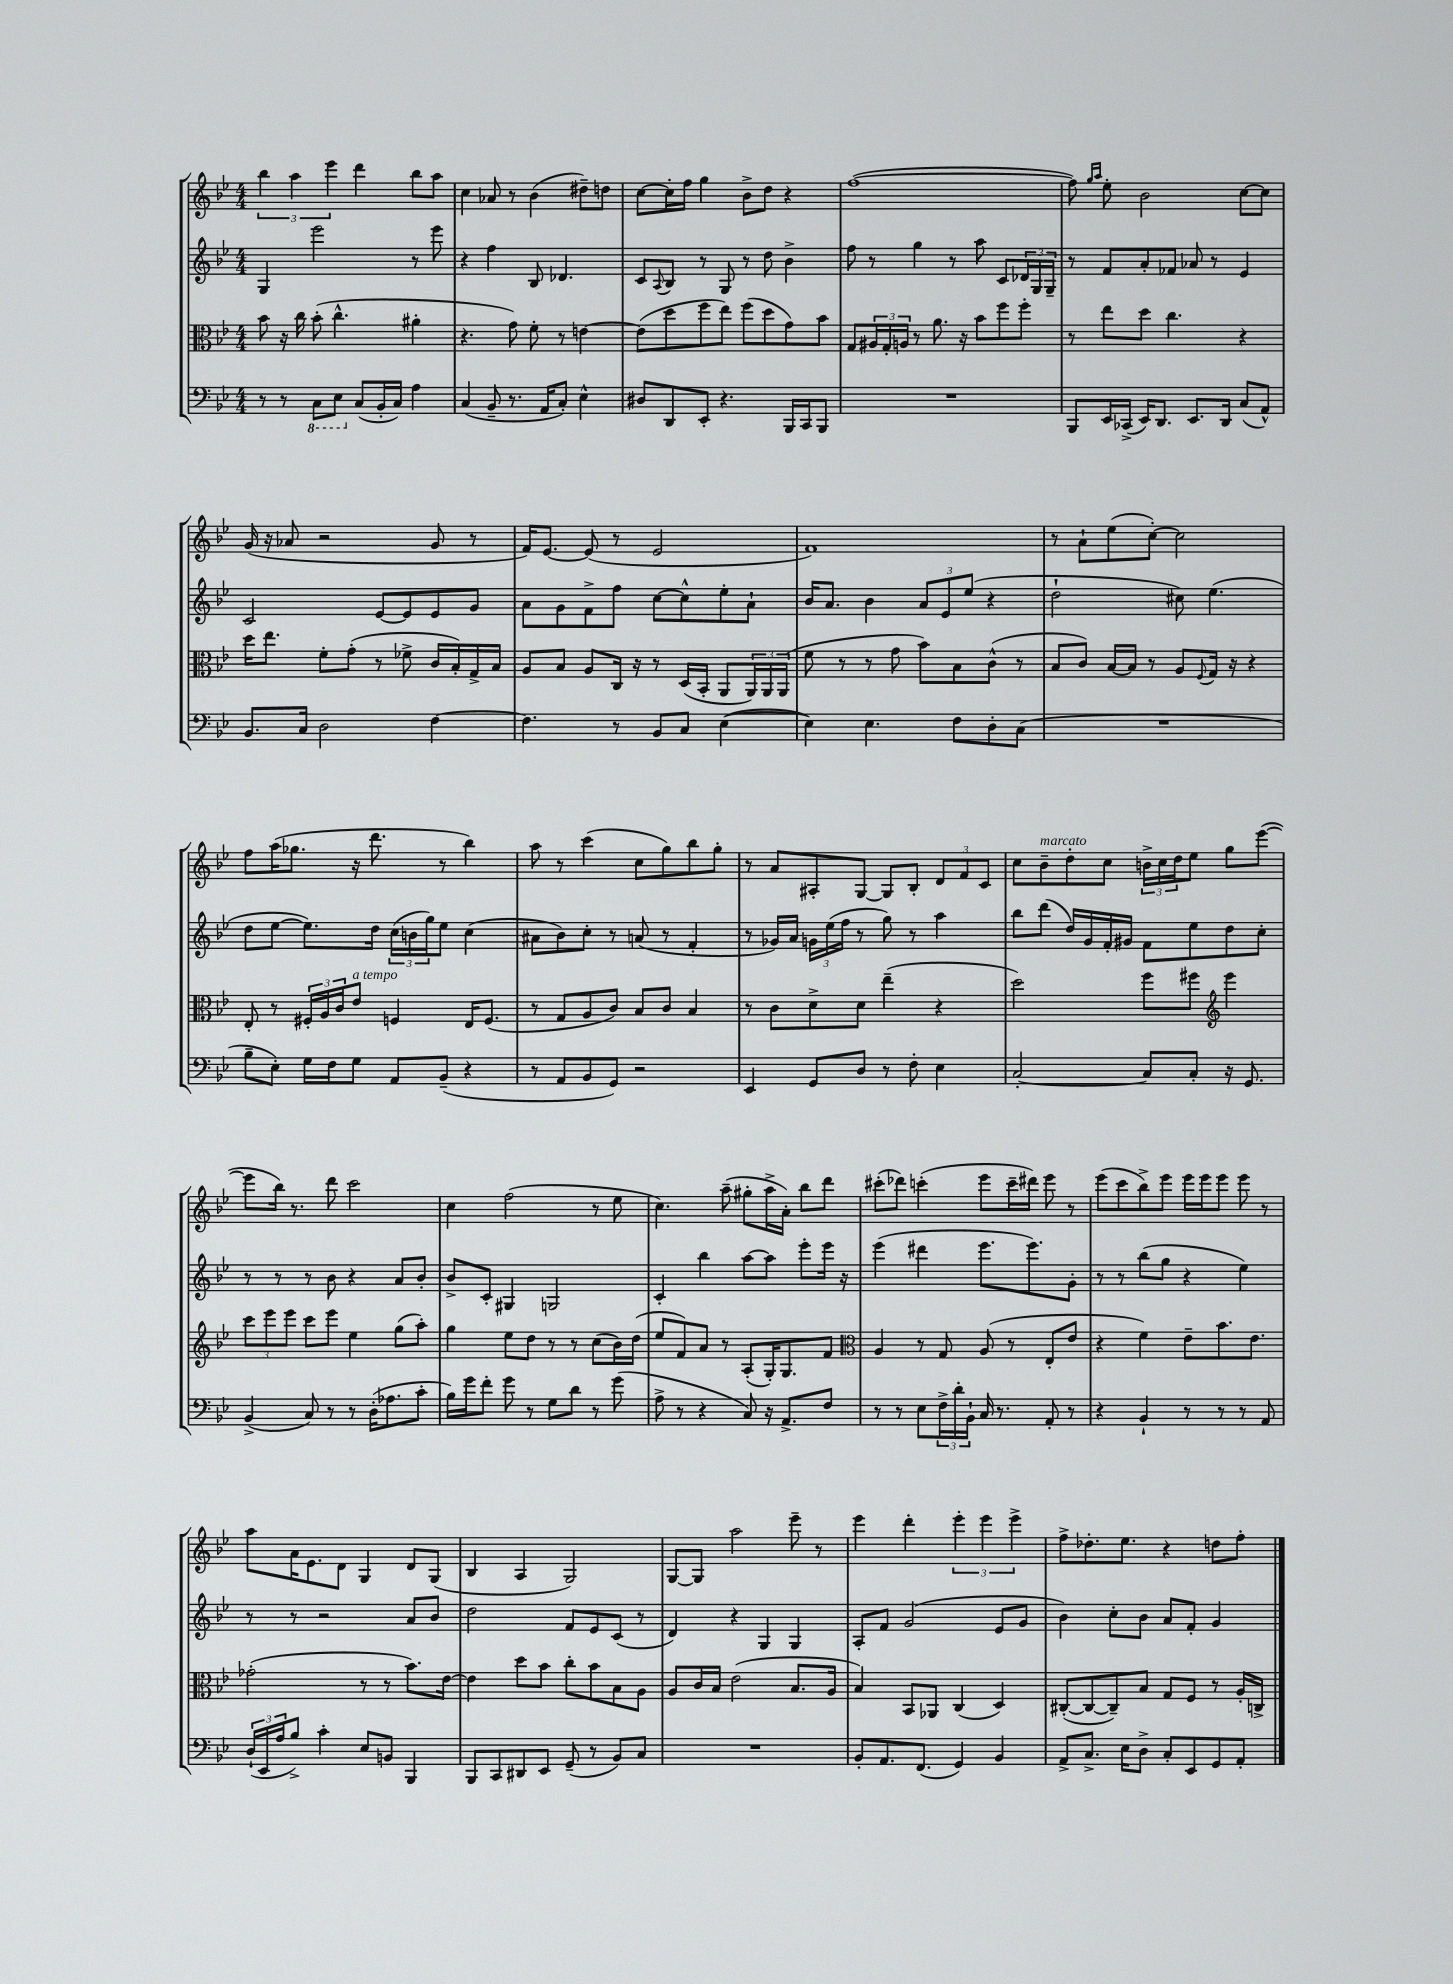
<<
\new StaffGroup <<
\new Staff = "s0" {
    \clef treble \key bes \major \numericTimeSignature \time 4/4
    \tuplet 3/2 { bes''4 a''4 ees'''4 } d'''4 bes''8 a''8 |
    c''4 aes'8 r8 bes'4( dis''8--) d''8 |
    c''8~ c''16-. f''16 g''4 bes'8-> d''8 r4 |
    f''1~( |
    f''8) \grace { g''16 a''16 } ees''8-. bes'2 c''8~ c''8 |
    g'16( r16 aes'8 r2 g'8 r8 |
    f'16) ees'8.~ ees'8( r8 ees'2 |
    f'1) |
    r8 a'8-! ees''8( c''8~-.) c''2 |
    f''8 a''16( ges''8. r16 d'''8. r8 bes''4) |
    a''8 r8 c'''4( c''8 g''8) bes''8 g''8-. |
    r8 a'8 ais8-. g8~ g8 bes8-. \tuplet 3/2 { d'8 f'8 c'8 } |
    c''8 bes'8--^\markup { \italic "marcato" } d''8-. c''8 \tuplet 3/2 { b'16-> c''16 d''16 } ees''8 g''8 ees'''8~( |
    ees'''8 bes''16) r8. d'''8 c'''2 |
    c''4 f''2( r8 ees''8 |
    c''4.) a''8--( gis''8-. a''16-> a'16-.) bes''8 d'''8 |
    cis'''8-.( des'''8) c'''4-.( ees'''8 c'''16-- dis'''16) ees'''8 r8 |
    ees'''8( c'''8 bes''8->) ees'''8 ees'''16 ees'''16 ees'''8 ees'''8 r8 |
    a''8 a'16 ees'8. d'8 g4 d'8 g8( |
    bes4 a4 g2) |
    g8~ g8 a''2 ees'''8-- r8 |
    ees'''4 d'''4-. \tuplet 3/2 { ees'''4-. ees'''4 ees'''4-> } |
    f''8-> des''8.-. ees''8. r4 d''8 f''8-. \bar "|." |
}
\new Staff = "s1" {
    \clef treble \key bes \major \numericTimeSignature \time 4/4
    g4 ees'''2 r8 ees'''8 |
    r4 f''4 bes8 des'4. |
    c'8 \appoggiatura { a8 } bes8 r8 g8 r8 d''8 bes'4-> |
    f''8 r8 g''4 r8 a''8 c'8 \tuplet 3/2 { des'16 g16 g16-- } |
    r8 f'8 a'8-. fes'8 aes'8 r8 ees'4 |
    c'2 ees'8~ ees'8 ees'8 g'8 |
    a'8 g'8 f'8-> f''8 c''8~ c''8-^ ees''8-. a'8-! |
    bes'16 a'8. bes'4 \tuplet 3/2 { a'8 ees'8 ees''8( } r4 |
    d''2-! cis''8) ees''4.( |
    d''8 ees''8~ ees''8.) d''16 \tuplet 3/2 { c''16( b'16 g''16) } ees''8 c''4( |
    ais'8 bes'8) c''8-. r8 a'8( r8 f'4-. |
    r8 ges'16) a'16 \tuplet 3/2 { g'16 ees''16( f''16 } r8 g''8) r8 a''4 |
    bes''8 d'''8( d''16) g'16 f'16-. gis'16 f'8 ees''8 d''8 c''8-. |
    r8 r8 r8 bes'8 r4 a'8 bes'8-. |
    bes'8-> c'8-. gis4 g2 |
    c'4-. bes''4 a''8~ a''8 ees'''8-. ees'''16 r16 |
    ees'''4( dis'''4 ees'''8. ees'''8.) g'8-. |
    r8 r8 bes''8( g''8 r4 ees''4) |
    r8 r8 r2 a'8 bes'8 |
    d''2 f'8 ees'8 c'8( r8 |
    d'4) r4 g4 g4 |
    a8-. f'8 g'2( ees'8 g'8 |
    bes'4) c''8-. bes'8 a'8 f'8-. g'4 \bar "|." |
}
\new Staff = "s2" {
    \clef alto \key bes \major \numericTimeSignature \time 4/4
    bes'8 r16 c''16 bes'8-.( c''4.-^ ais'4-. |
    r4. g'8) f'8-. r8 e'4~ |
    e'8( d''8 f''8 ees''8) f''8( d''8 g'8) bes'8 |
    g8 \tuplet 3/2 { ais16 g16-. a16 } r8 a'8. r16 bes'8 f''8 f''8-. |
    r8 ees''8 d''8 c''4. r4 |
    d''16 ees''8. f'8-. g'8-.( r8 fes'8-> c'16 bes16-.) g16-> bes16 |
    a8 bes8 a8 c16 r16 r8 d16( bes,16-. a,8 \tuplet 3/2 { a,16) a,16 a,16( } |
    f'8 r8 r8 g'8 bes'8) bes8 c'8-^( r8 |
    bes8 c'8) bes16~ bes16 r8 a8 \appoggiatura { f8 } g16 r16 r4 |
    ees8-. r8 \tuplet 3/2 { fis16-. a16 c'16 } ees'8^\markup { \italic "a tempo" } f4 ees16 f8.( |
    r8 g8 a8 c'8) bes8 c'8 bes4 |
    r8 c'8 d'8-> d'8 ees''4--( r4 |
    d''2) f''8 fis''8 \clef treble ees'''4 |
    \tuplet 3/2 { c'''8 ees'''8 ees'''8 } c'''8 ees'''8 ees''4 g''8( a''8-.) |
    g''4 ees''8 d''8 r8 r8 c''8( bes'16) d''16( |
    ees''8 f'8) a'8 r8 a8-.( g16-.) g8. f'8 |
    \clef alto a4 r8 g8 a8( r8 ees8-. ees'8 |
    r4 f'4) ees'8-- bes'8. ees'8. |
    ges'2-.( r8 r8 bes'8.) ees'16~ |
    ees'4 d''8 bes'8 c''8-. bes'8 bes8 a8 |
    a8 c'16 bes16 ees'2( bes8. a16 |
    bes4) bes,8 aes,8 c4( d4) |
    cis8~-.( cis8~ cis8--) bes8 g8 f8 r8 a16-. c16-> \bar "|." |
}
\new Staff = "s3" {
    \clef bass \key bes \major \numericTimeSignature \time 4/4
    r8 r8 \ottava #-1 c,8 ees,8 \ottava #0 c8( bes,16-. c16) a4 |
    c4( bes,8-- r8. a,16 c8-.) ees4-^ |
    dis8 d,8 ees,8-. r4. bes,,16 c,16 bes,,8 |
    R1 |
    bes,,8 ees,16 ces,16->( ees,16) d,8. ees,8. d,16 c8( a,8-^) |
    bes,8. c16 d2 f4~ |
    f4. r8 bes,8 c8 ees4~( |
    ees4) ees4. f8 d8-. c8( |
    R1 |
    bes8-- ees8-.) g16 f16 g8 a,8 bes,8--( r4 |
    r8 a,8 bes,8 g,8) r2 |
    ees,4 g,8 d8 r8 f8-. ees4 |
    c2~-. c8 c8-. r16 g,8. |
    bes,4->( c8) r8 r8 d16-.( aes8. c'8-. |
    bes16) g'16 f'8-. g'8 r8 g8 d'8 r8 g'8( |
    a8-> r8 r4 c8) r16 a,8.-> f8 |
    r8 r8 ees8 \tuplet 3/2 { f16-> d'16-. bes,16-! } c16 r8. a,8-. r8 |
    r4 bes,4-! r8 r8 r8 a,8 |
    \tuplet 3/2 { d16-!( ees,16 a16 } bes8->) c'4-. ees8 b,8 bes,,4 |
    bes,,8 c,8 dis,8 ees,8 g,8--( r8 bes,8) c8 |
    R1 |
    bes,8-. a,8. f,8.( g,4) bes,4 |
    a,8-> c8.-> ees16 d8-> c8-. ees,8 g,8 a,8-. \bar "|." |
}
>>
>>
\layout { \context { \Score \remove "Bar_number_engraver" } }
